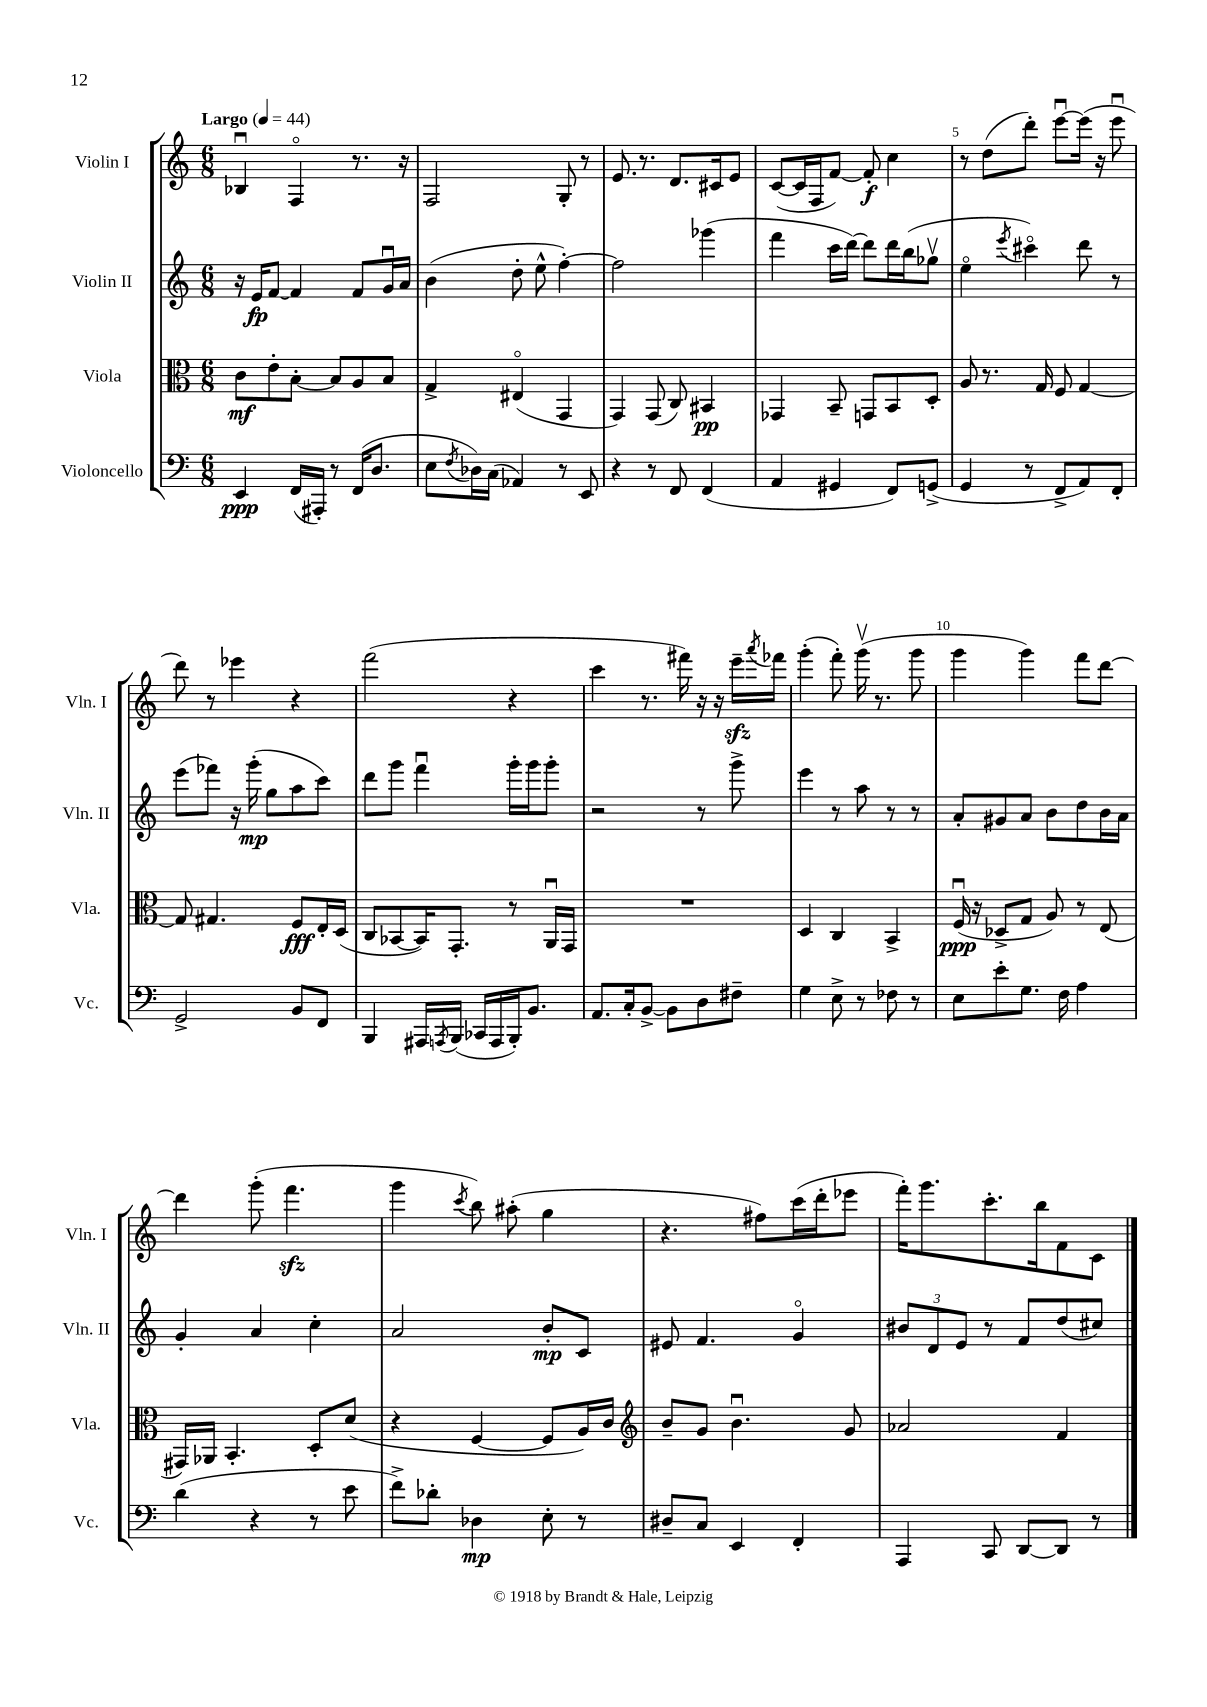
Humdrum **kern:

**kern	**dynam	**kern	**dynam	**kern	**dynam	**kern	**dynam
*part4	*part4	*part3	*part3	*part2	*part2	*part1	*part1
*staff4	*staff4	*staff3	*staff3	*staff2	*staff2	*staff1	*staff1
*I"Violoncello	*	*I"Viola	*	*I"Violin II	*	*I"Violin I	*
*I'Vc.	*	*I'Vla.	*	*I'Vln. II	*	*I'Vln. I	*
*clefF4	*	*clefC3	*	*clefG2	*	*clefG2	*
*k[]	*	*k[]	*	*k[]	*	*k[]	*
*M6/8	*	*M6/8	*	*M6/8	*	*M6/8	*
*MM44	*	*MM44	*	*MM44	*	*MM44	*
=1	=1	=1	=1	=1	=1	=1	=1
!	!	!	!	!	!	!LO:TX:a:B:t=Largo	!
4EE/	ppp	8c\L	mf	16r	.	4B-Xu/	.
.	.	.	.	16e/KL	fp	.	.
.	.	8e'\	.	[8f/J	.	.	.
(16FF/LL	.	[8B'\J	.	4f/]	.	4F/	.
16AAA#X'/JJ)	.	.	.	.	.	.	.
8r	.	8B/L]	.	.	.	.	.
(16FF/KL	.	8A/	.	8f/L	.	8.r	.
8.D/J	.	.	.	.	.	.	.
.	.	8B/J	.	16gu/L	.	.	.
.	.	.	.	16a/JJ	.	16r	.
=2	=2	=2	=2	=2	=2	=2	=2
8E\L	.	4G^/	.	(4b\	.	2F/	.
8qF/	.	.	.	.	.	.	.
16D-X\L)	.	.	.	.	.	.	.
(16C\JJ	.	.	.	.	.	.	.
4AA-X/)	.	(4E#X/	.	8dd'\	.	.	.
.	.	.	.	8ee^^\	.	.	.
8r	.	4GG/	.	[4ff'\)	.	8G'/	.
8EE/	.	.	.	.	.	8r	.
=3	=3	=3	=3	=3	=3	=3	=3
4r	.	4GG/)	.	2ff\]	.	8.e/	.
.	.	.	.	.	.	8.r	.
8r	.	(8GG/	.	.	.	.	.
8FF/	.	8C/)	.	.	.	8.d/L	.
(4FF/	.	4BB#X/	pp	(4ggg-X\	.	.	.
.	.	.	.	.	.	16c#X/k	.
.	.	.	.	.	.	8e/J	.
=4	=4	=4	=4	=4	=4	=4	=4
4AA/	.	4GG-X/	.	4fff\	.	([8c/L	.
.	.	.	.	.	.	16c/L]	.
.	.	.	.	.	.	16F/J	.
4GG#X/	.	8BB~/	.	16ccc\LL	.	[8f/J)	.
.	.	.	.	[16ddd\JJ)	.	.	.
.	.	8GGn/L	.	8ddd\L]	.	8f'/]	f
8FF/L)	.	8BB/	.	16ddd\L	.	4cc\	.
.	.	.	.	(16bb\J	.	.	.
(8GGn^/J	.	8D'/J	.	8gg-Xv\J	.	.	.
=5	=5	=5	=5	=5	=5	=5	=5
4GG/	.	8A/	.	4ee\	.	8r	.
.	.	8.r	.	.	.	(8dd\L	.
.	.	.	.	8qeee/	.	.	.
8r	.	.	.	4ccc#X\)	.	8ddd'\J)	.
.	.	16G/	.	.	.	.	.
8FF^/L	.	8F/	.	.	.	[8eeeu\L	.
8AA/)	.	[4G/	.	8ddd\	.	(16eee\Jk]	.
.	.	.	.	.	.	16r	.
8FF'/J	.	.	.	8r	.	8eeeu\	.
!!LO:LB:g=z
=6	=6	=6	=6	=6	=6	=6	=6
2GG^/	.	8G/]	.	(8eee\L	.	8ddd\)	.
.	.	4.G#X/	.	8fff-X\J)	.	8r	.
.	.	.	.	16r	.	4eee-X\	.
.	.	.	.	(16ggg'\	mp	.	.
.	.	.	.	8gg\L	.	.	.
8BB/L	.	8F/L	fff	8aa\	.	4r	.
8FF/J	.	16E'/L	.	8ccc\J)	.	.	.
.	.	(16D/JJ	.	.	.	.	.
=7	=7	=7	=7	=7	=7	=7	=7
4BBB/	.	8C/L	.	8ddd\L	.	(2fff\	.
.	.	[8BB-X/	.	8ggg\J	.	.	.
16AAA#X/LL	.	16BB-/K])	.	4fffu\	.	.	.
8qAAAn/	.	.	.	.	.	.	.
(16BBB/JJ	.	8.GG'/J	.	.	.	.	.
16CC-X/LL	.	.	.	.	.	.	.
16AAA/	.	.	.	.	.	.	.
16BBB'/J)	.	8r	.	16ggg'\LL	.	4r	.
8.BB/J	.	.	.	16ggg\J	.	.	.
.	.	16AAu/LL	.	8ggg'\J	.	.	.
.	.	16GG/JJ	.	.	.	.	.
=8	=8	=8	=8	=8	=8	=8	=8
8.AA/L	.	2.r	.	2r	.	4ccc\	.
16C'/k	.	.	.	.	.	.	.
[8BB^/J	.	.	.	.	.	8.r	.
8BB\L]	.	.	.	.	.	.	.
.	.	.	.	.	.	16fff#X\)	.
8D\	.	.	.	8r	.	16r	.
.	.	.	.	.	.	16r	.
8F#X~\J	.	.	.	8ggg^\	.	16eeezz~\LL	.
.	.	.	.	.	.	8qaaa/	.
.	.	.	.	.	.	16fff-X\JJ	.
=9	=9	=9	=9	=9	=9	=9	=9
4G\	.	4D/	.	4eee\	.	(4ggg'\	.
8E^\	.	4C/	.	8r	.	8fff'\)	.
8r	.	.	.	8aa\	.	(16gggv\	.
.	.	.	.	.	.	8.r	.
8F-X\	.	4BB^/	.	8r	.	.	.
8r	.	.	.	8r	.	8ggg\	.
=10	=10	=10	=10	=10	=10	=10	=10
8E\L	.	(16Fu/	ppp	8a'/L	.	4ggg\	.
.	.	16r	.	.	.	.	.
8e'\	.	8D-X^/L	.	8g#X/	.	.	.
8.G\J	.	8G/J	.	8a/J	.	4ggg\)	.
.	.	8A/)	.	8b\L	.	.	.
16F\	.	.	.	.	.	.	.
4A\	.	8r	.	8dd\	.	8fff\L	.
.	.	(8E/	.	16b\L	.	[8ddd\J	.
.	.	.	.	16a\JJ	.	.	.
!!LO:LB:g=z
=11	=11	=11	=11	=11	=11	=11	=11
(4d\	.	16GG#X/LL)	.	4g'/	.	4ddd\]	.
.	.	16AA-X/JJ	.	.	.	.	.
.	.	4.BB'/	.	.	.	.	.
4r	.	.	.	4a/	.	(8ggg'\	.
.	.	.	.	.	.	4.fffzz\	.
8r	.	8D'/L	.	4cc'\	.	.	.
8e\	.	(8d/J	.	.	.	.	.
=12	=12	=12	=12	=12	=12	=12	=12
8f^\L)	.	4r	.	2a/	.	4ggg\	.
8d-X'\J	.	.	.	.	.	.	.
.	.	.	.	.	.	8qccc/	.
4D-X\	mp	[4F/	.	.	.	8bb\)	.
.	.	.	.	.	.	(8aa#X'\	.
8E'\	.	8F/L]	.	8b'/L	mp	4gg\	.
8r	.	16A/L)	.	8c/J	.	.	.
.	.	16c/JJ	.	.	.	.	.
=13	=13	=13	=13	=13	=13	=13	=13
*	*	*clefG2	*	*	*	*	*
8D#X~/L	.	8b~/L	.	8e#X/	.	4.r	.
8C/J	.	8g/J	.	4.f/	.	.	.
4EE/	.	4.bu\	.	.	.	.	.
.	.	.	.	.	.	8ff#X\L)	.
4FF'/	.	.	.	4g/	.	(16ccc\L	.
.	.	.	.	.	.	16ddd'\J	.
.	.	8g/	.	.	.	8eee-X\J	.
=14	=14	=14	=14	=14	=14	=14	=14
4AAA/	.	2a-X/	.	12b#X/L	.	16fff'\KL)	.
.	.	.	.	.	.	8.ggg\	.
.	.	.	.	12d/	.	.	.
.	.	.	.	12e/J	.	.	.
8CC/	.	.	.	8r	.	8.ccc'\	.
[8DD/L	.	.	.	8f/L	.	.	.
.	.	.	.	.	.	16bb\k	.
8DD/J]	.	4f/	.	(8dd/	.	8f\	.
8r	.	.	.	8cc#X/J)	.	8c\J	.
==	==	==	==	==	==	==	==
*-	*-	*-	*-	*-	*-	*-	*-
